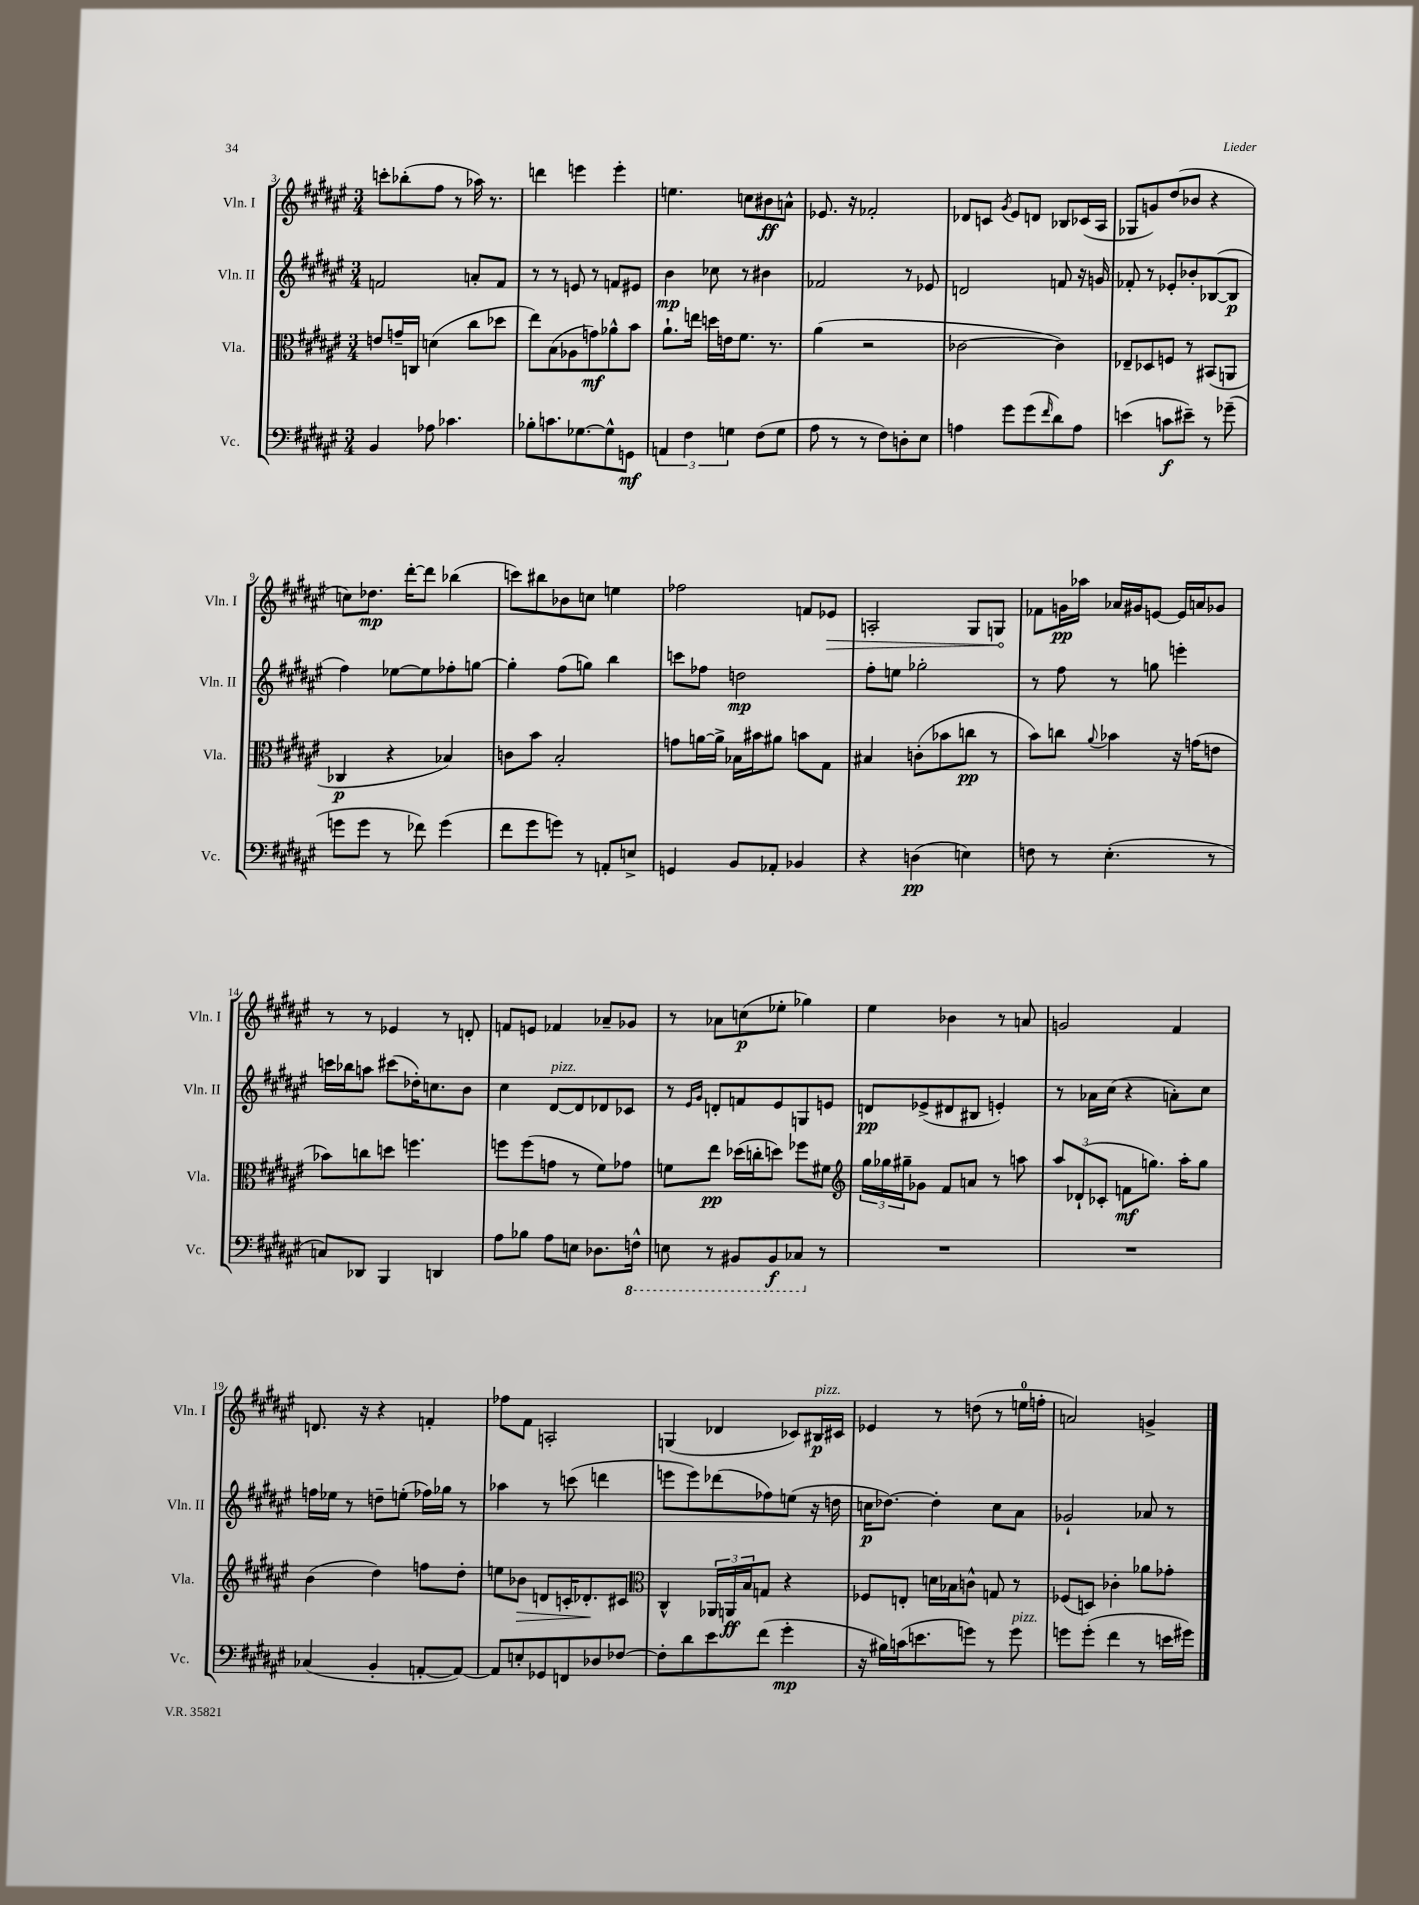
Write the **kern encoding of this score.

**kern	**kern	**kern	**kern
*staff4	*staff3	*staff2	*staff1
*clefF4	*clefC3	*clefG2	*clefG2
*k[f#c#g#d#a#e#]	*k[f#c#g#d#a#e#]	*k[f#c#g#d#a#e#]	*k[f#c#g#d#a#e#]
*M3/4	*M3/4	*M3/4	*M3/4
4BB/	8e/L	2f/	8ccc'\L
.	16g~/L	.	(8bb-'\
.	16C/JJ	.	.
8A-\	(4d\	.	8ff#\J
4.c-\	.	.	8r
.	8cc#\L	8a'/L	16aa-\)
.	.	.	8.r
.	8dd-\J	8f/J	.
=	=	=	=
8B-'\L	8ee#\L)	8r	4ddd\
8.c\	(8B\	8r	.
.	8A-\	8e/	4eee\
[8.G-\	.	.	.
.	8g\)	8r	.
8G-^^\]	8a-^^\	8f/L	4eee'\
8GG\J	8b\J	8e#/J	.
=	=	=	=
6AA/	8.a#`\L	4b\	4.ee\
6F#\	.	.	.
.	16ee\Jk	.	.
.	16dd\LL	8cc-\	.
.	16e\J	.	.
6G\	.	.	.
.	8.f#\J	8r	8cc\L
(8F#\L	.	4b#\	8b#\
.	8.r	.	.
8G\J	.	.	8a^^\J
=	=	=	=
8A#\	(4a#\	2f-/	8.e-/
8r	.	.	.
.	.	.	16r
8r	2r	.	2f-'/
8F#\L)	.	.	.
8D'\	.	8r	.
8E#\J	.	8e-/	.
=	=	=	=
4A\	[2c-\	2d/	8d-/L
.	.	.	8c/J
.	.	.	8qg#/
8g#\L	.	.	8e#/L
(8g#\	.	.	8d/J
16qqf#/	.	.	.
8d#\)	4c-\])	8f/	8B-/L
8A\J	.	16r	(16c-/L
.	.	16g/	16A#/JJ
=	=	=	=
(4e\	8E-~/L	8f-'/	8G-/L
.	8D-/	8r	8g/)
8c\L	8F/J	8e-'/L	(8dd#/
8e#~\J)	8r	8b-'/	8b-/J
8r	(8BB#/L	([8B-/	4r
(8g-~\	8AA/J	8B-/]J	.
=	=	=	=
8g\L	4C-/	4ff#\)	8cc\L)
8g\J	.	.	8.dd-\J
8r	4r	[8ee-\L	.
.	.	.	[16ddd#'\LK
8f-\)	.	8ee-\]	8ddd#\]J
(4g\	4B-/)	8ff-'\	(4bb-\
.	.	[8gg\J	.
=	=	=	=
8f#\L	8c\L	4gg'\]	8ccc\L)
8g#\	8b\J	.	8bb#\
8g\J)	2B'/	(8ff#\L	8b-\
8r	.	8gg\J)	8cc\J
8AA'/L	.	4bb\	4ee\
8E^/J	.	.	.
=	=	=	=
4GG/	8g\L	8ccc\L	2ff-\
.	[16a\L	8ff-\J	.
.	16a^\]JJ	.	.
8BB/L	16B-\LL	2dd\	.
.	16b#\J	.	.
8AA-'/J	8a#\J	.	.
4BB-/	8b\L	.	8f/L
.	8G#\J	.	8e-/J
=	=	=	=
4r	4B#/	8ff#'\L	2A'/
.	.	8ee\J	.
(4D\	(8c'\L	2gg-'\	.
.	8b-\	.	.
4E\)	8cc\J	.	8G#/L
.	8r	.	8G/J
=	=	=	=
8F\	8b\L)	8r	8f-\L
8r	8cc\J	8ff#\	16g\L
.	.	.	16aa-\JJ
.	8qqa#/	.	.
(4.E#'\	4b-\	8r	16a-/LL
.	.	.	16g#/J
.	.	8gg\	[8e/J
.	16r	4eee'\	16e/]LL
.	(16g\LK	.	16a/J
8r	8e\J	.	8g-/J
=	=	=	=
8C/L)	8b-\L)	16ccc\LL	8r
.	.	16bb-\J	.
8DD-/J	8cc\	8aa\J	8r
4BBB/	8dd\J	(8ccc#\L	4e-/
.	4.ff\	16dd-'\K)	.
.	.	8.cc\	.
4DD/	.	.	8r
.	.	8b\J	8d'/
=	=	=	=
8A#\L	8ff\L	4cc#\	8f/L
8B-\J	(8ff\	.	8e/J
8A#\L	8g\J	[8d#/L	4f-/
8E\J	8r	8d#/]	.
8.D-\L	8f#\L)	8d-/	8a-~/L
.	8g-\J	8c-/J	8g-/J
16FF^^\Jk	.	.	.
=	=	=	=
8EE\	8f\L	8r	8r
.	.	16qqe#/LL	.
.	.	16qqg#/JJ	.
8r	8ee#\J	8d'/L	8a-\L
8BBB#/L	(16dd-\LL	8f/	(8cc\
.	16cc'\J	.	.
8BBB#/	8dd\J)	8e#/	8ee-'\J
8CC-/J	8ff-\L	8G/	4gg-\)
8r	8f#\J	8e/J	.
=	=	=	=
*	*clefG2	*	*
2.r	24gg#\LL	8d/L	4ee#\
.	24gg-\	.	.
.	24gg#~\J	.	.
.	8g-\J	(8e-^/	.
.	8f#/L	8d#/	4b-\
.	8a/J	8B#/J	.
.	8r	4e'/)	8r
.	8aa\	.	8a/
=	=	=	=
2.r	12aa#/L	8r	2g/
.	(12d-`/	.	.
.	.	16a-\LL	.
.	12c-'/J	.	.
.	.	(16cc#\JJ	.
.	8f\L	4r	.
.	8.gg\J)	.	.
.	.	8a'\L)	4f#/
.	16aa#'\LK	.	.
.	8gg\J	8cc#\J	.
=	=	=	=
(4C-/	(4b\	16ff\LL	8.d/
.	.	16ee-\JJ	.
.	.	8r	.
.	.	.	16r
4BB'/	4dd#\)	8dd~\L	4r
.	.	(8ee'\J	.
[8AA'/L	8ff\L	16ff-\LL)	4f'/
.	.	16gg-\JJ	.
8AA/_J)	8dd#'\J	8r	.
=	=	=	=
8AA/]L	8ee\L	4aa-\	8ff-\L
8E'/	8b-\J	.	8f#\J
8GG-/	8d/L	8r	2A'/
8FF/	16c'/K	(8ccc\	.
.	8.d-'/	.	.
8D-/	.	4ddd\	.
[8F-/J	8c#/J	.	.
=	=	=	=
*	*clefC3	*	*
8F-'\]L	4C#^^/	8eee\L	(4G/
8d#\	.	8eee\)	.
8e#\	24AA-/LL	(8ddd-\	4d-/
.	24AA/	.	.
.	24B/J	.	.
(8f#\J	8G/J	8ff-\)	.
4g#'\	4r	(8ee\J	8c-/L)
.	.	16r	16B#/L
.	.	16dd\	16c#/JJ
=	=	=	=
16r	8F-/L	16cc\LK	4e-/
16B#\LL)	.	[8.dd-\J)	.
(16c\J	8E'/J	.	.
8.e\	.	.	.
.	16d\LL	4dd-'\]	8r
.	16B-\J	.	.
8g\J)	8c^^\J	.	(8dd\
8r	8G/	8cc\L	8r
8g\	8r	8a#\J	16ee\LL
.	.	.	16ff'\JJ
=	=	=	=
8g\L	(8F-/L	2g-`/	2a/)
(8g'\J	8D/J)	.	.
4f#\	4c-'\	.	.
8r	8a-\L	8a-/	4g^/
16e\LL	8g-'\J	8r	.
16g#\JJ)	.	.	.
==	==	==	==
*-	*-	*-	*-
